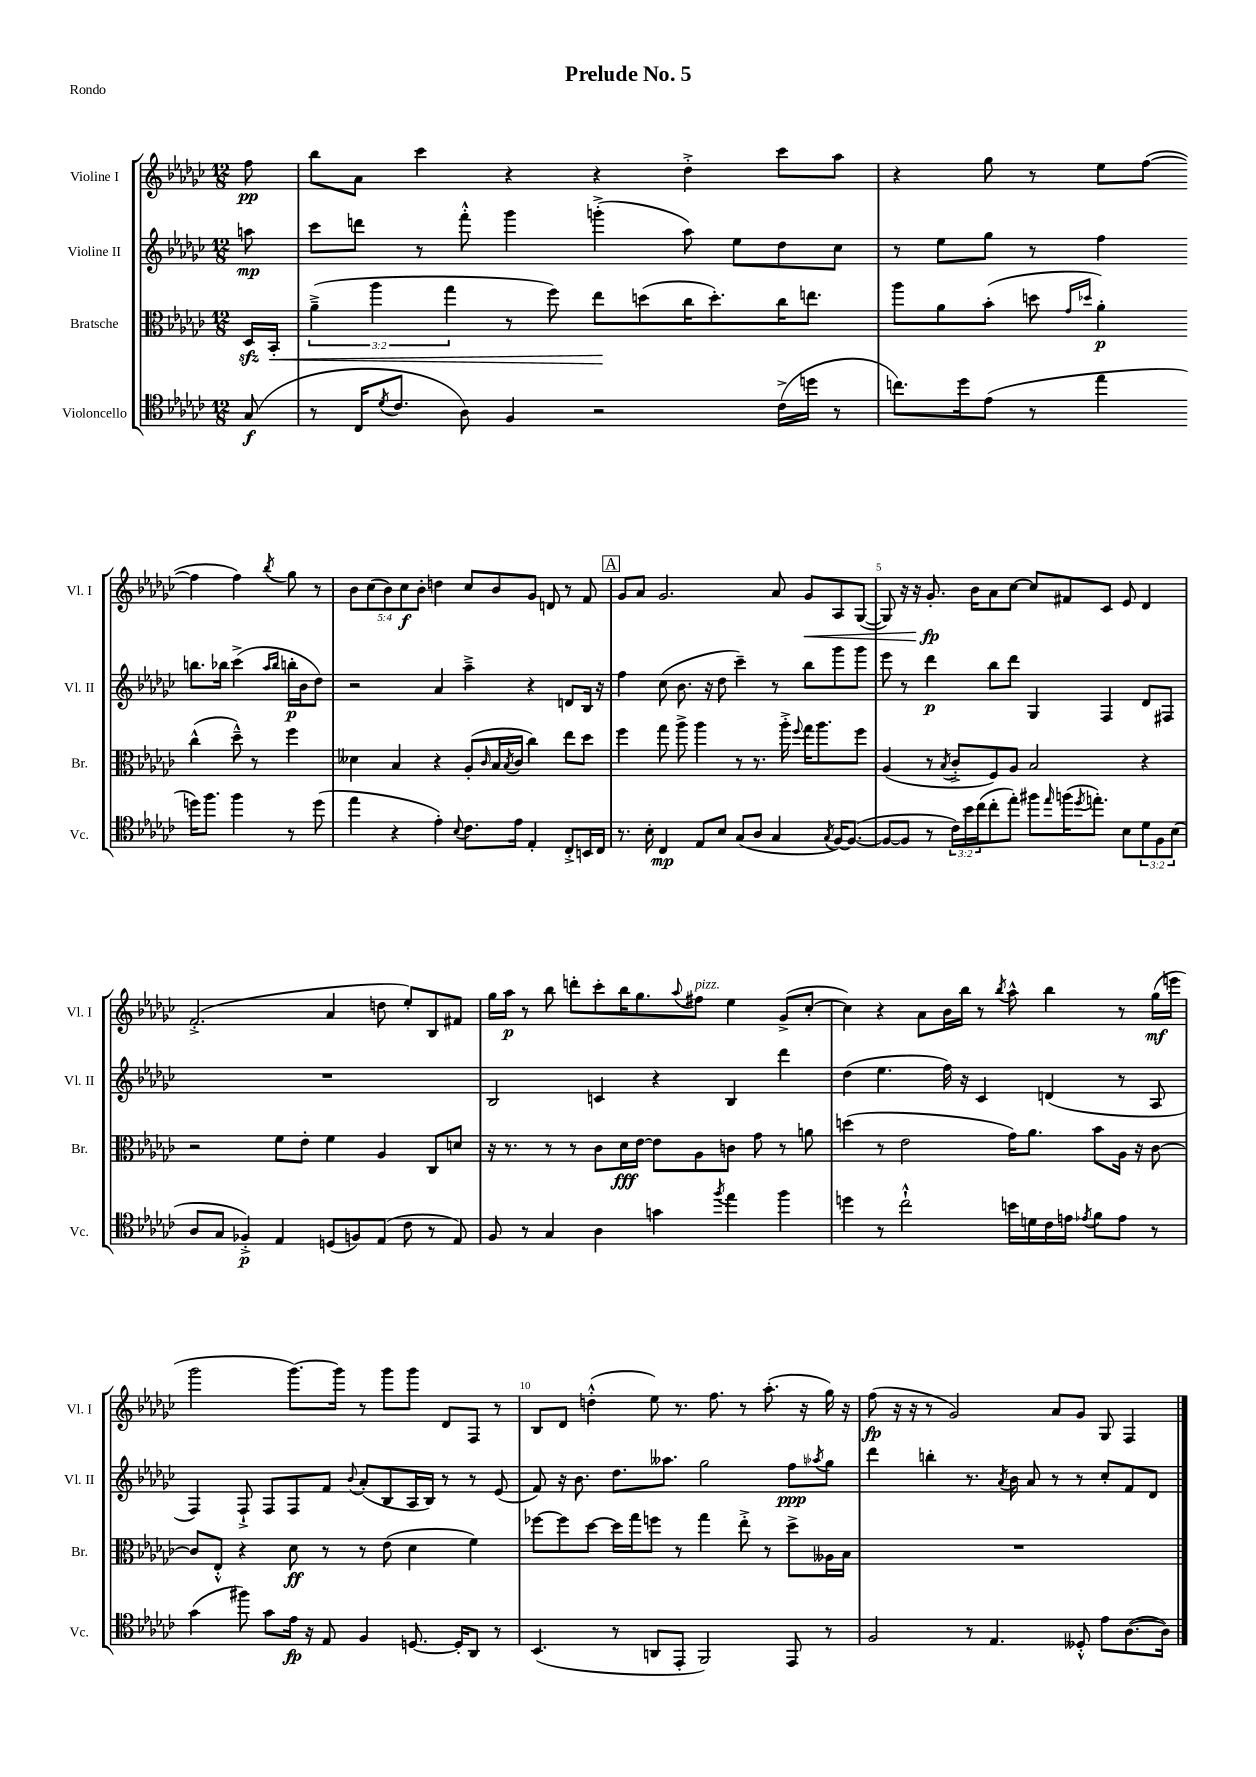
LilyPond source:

\header { title = "Prelude No. 5" piece = "Rondo" }
<<
\new StaffGroup <<
\new Staff = "s0" \with { instrumentName = "Violine I" shortInstrumentName = "Vl. I" } {
    \clef treble \key ges \major \numericTimeSignature \time 12/8 \override Staff.TupletNumber.text = #tuplet-number::calc-fraction-text \partial 8
    f''8\pp |
    bes''8 aes'8 ces'''4 r4 r4 des''4-.-> ces'''8 aes''8 |
    r4 ges''8 r8 ees''8 f''8~( f''4 f''4) \acciaccatura { bes''8 } ges''8 r8 |
    \tuplet 5/4 { bes'8 ces''8( bes'8) ces''8\f bes'8-. } d''4 ces''8 bes'8 ges'8 d'8 r8 f'8 |
    \mark \markup { \box "A" } ges'8 aes'8 ges'2. aes'8 ges'8\< aes8 ges8~( |
    ges8) r16 r16 ges'8.-.\fp\! bes'16 aes'8 ces''8~ ces''8 fis'8 ces'8 ees'8 des'4 |
    f'2.-.->( aes'4 d''8 ees''8-.) bes8 fis'8 |
    ges''16 aes''16\p r8 bes''8 d'''8-. ces'''8-. bes''16 ges''8. \appoggiatura { aes''8 } fis''8^\markup { \italic "pizz." } ees''4 ges'8->( ces''8~-. |
    ces''4) r4 aes'8 bes'16 bes''16 r8 \acciaccatura { bes''8 } aes''8-^ bes''4 r8 ges''16\mf( e'''16 |
    ges'''2 ges'''8.~) ges'''16 r8 ges'''8 ges'''8 des'8 f8 r8 |
    bes8 des'8 d''4-.-^( ees''8) r8. f''8. r8 aes''8.-.( r16 ges''16) r16 |
    f''8\fp( r16 r16 r8 ges'2) aes'8 ges'8 ges8 f4 \bar "|." |
}
\new Staff = "s1" \with { instrumentName = "Violine II" shortInstrumentName = "Vl. II" } {
    \clef treble \key ges \major \numericTimeSignature \time 12/8 \partial 8
    a''8\mp |
    ces'''8 d'''8 r8 f'''8-.-^ ges'''4 g'''4-.->( aes''8) ees''8 des''8 ces''8 |
    r8 ees''8 ges''8 r8 f''4 b''8. bes''16 ces'''4->( \grace { aes''16 bes''16 } b''16-.\p bes'16 des''8) |
    r2 aes'4 aes''4---> r4 d'8 bes16 r16 |
    \mark \markup { \box "A" } f''4 ces''8( bes'8. r16 des''8 ces'''4--) r8 bes''8 ges'''8 ges'''8 |
    ees'''8 r8 des'''4\p bes''8 des'''8 ges4 f4 des'8 fis8 |
    R1. |
    bes2 c'4 r4 bes4 des'''4 |
    des''4( ees''4. f''16) r16 ces'4 d'4( r8 aes8 |
    f4) f8-!-> f8 f8 f'8 \appoggiatura { bes'8 } aes'8-.( bes8 aes16 bes16) r8 r8 ees'8( |
    f'8) r16 bes'8. des''8. aeses''8. ges''2 f''8\ppp \acciaccatura { aes''8 } ges''8 |
    des'''4 b''4-. r8. \acciaccatura { aes'8 } bes'16 aes'8 r8 r8 ces''8-. f'8 des'8 \bar "|." |
}
\new Staff = "s2" \with { instrumentName = "Bratsche" shortInstrumentName = "Br." } {
    \clef alto \key ges \major \numericTimeSignature \time 12/8 \override Staff.TupletNumber.text = #tuplet-number::calc-fraction-text \partial 8
    des16\sfz bes,16-.\< |
    \tuplet 3/2 { aes'4--->( aes''4 ges''4 } r8 f''8) ees''8\! d''8( ces''16 d''8.-.) ces''16 e''8. |
    aes''8 aes'8 bes'8-.( d''8 \grace { ges'16 des''16 } aes'4-.\p) ces''4-^( des''8---^) r8 f''4 |
    deses'4 bes4 r4 aes8-.( \grace { ces'16 } bes16 \acciaccatura { bes8 } ces'16 ces''4) ees''8 des''8 |
    \mark \markup { \box "A" } f''4 ges''8 aes''8-> aes''4 r8 r8. aes''16-.-> \appoggiatura { f''8 } ges''16 aes''8. f''8 |
    aes4( r8 \acciaccatura { bes8 } ces'8-.-> f8) aes8 bes2 r4 |
    r2 f'8 ees'8-. f'4 aes4 ces8 d'8 |
    r16 r8. r8 r8 ces'8 des'16\fff ees'16~ ees'8 aes8 c'8 ges'8 r8 a'8 |
    d''4( r8 ees'2 ges'16) aes'8. bes'8 aes16 r16 ces'8~ |
    ces'8 ees8-.-^ r4 des'8\ff r8 r8 ees'8( des'4 f'4) |
    fes''8~ fes''8 des''8~ des''16 ges''16 f''8 r8 ges''4 ees''8-.-> r8 des''8-> aeses16 bes16 |
    R1. \bar "|." |
}
\new Staff = "s3" \with { instrumentName = "Violoncello" shortInstrumentName = "Vc." } {
    \clef tenor \key ges \major \numericTimeSignature \time 12/8 \override Staff.TupletNumber.text = #tuplet-number::calc-fraction-text \partial 8
    ges8\f( |
    r8 ces16 \acciaccatura { des'8 } ces'8. aes8) f4 r2 ces'16->( d''16 r8 |
    c''8.) des''16 ees'8( r8 ees''4 d''16) f''8. f''4 r8 d''8( |
    ees''4 r4 ees'4-.) \appoggiatura { bes8 } ces'8. ees'16 ees4-. ces8-.-> b,16 ces16 |
    \mark \markup { \box "A" } r8. bes16-. ces4\mp ees8 bes8 ges8( aes8 ges4 \acciaccatura { ges8 } f16~) f8.~( |
    f8~ f8 r8 \tuplet 3/2 { ces'16) bes'16 ces''16( } ces''8-. ees''8-.) fis''8 \grace { ees''16 } f''16( \acciaccatura { des''8 } e''8.-.) bes8 \tuplet 3/2 { des'8 f8 bes8( } |
    aes8 ges8 fes4-.->\p) ees4 d8( f8) ees8( ces'8 r8 ees8) |
    f8 r8 ges4 aes4 g'4 \acciaccatura { f''8 } ees''4 f''4 |
    d''4 r8 ces''2-!-^ b'16 d'16 ces'16 e'16 \acciaccatura { ees'8 } f'8 ees'8 r8 |
    ges'4( fis''8) ges'8 ees'16\fp r16 ees8 f4 d8.~ d16-. aes,8 r8 |
    bes,4.( r8 a,8 ees,8-. f,2) ees,8 r8 |
    f2 r8 ees4. deses8-.-^ ees'8 aes8.~( aes16) \bar "|." |
}
>>
>>
\layout { \context { \Score \override BarNumber.break-visibility = ##(#f #t #t) barNumberVisibility = #(every-nth-bar-number-visible 5) } }
